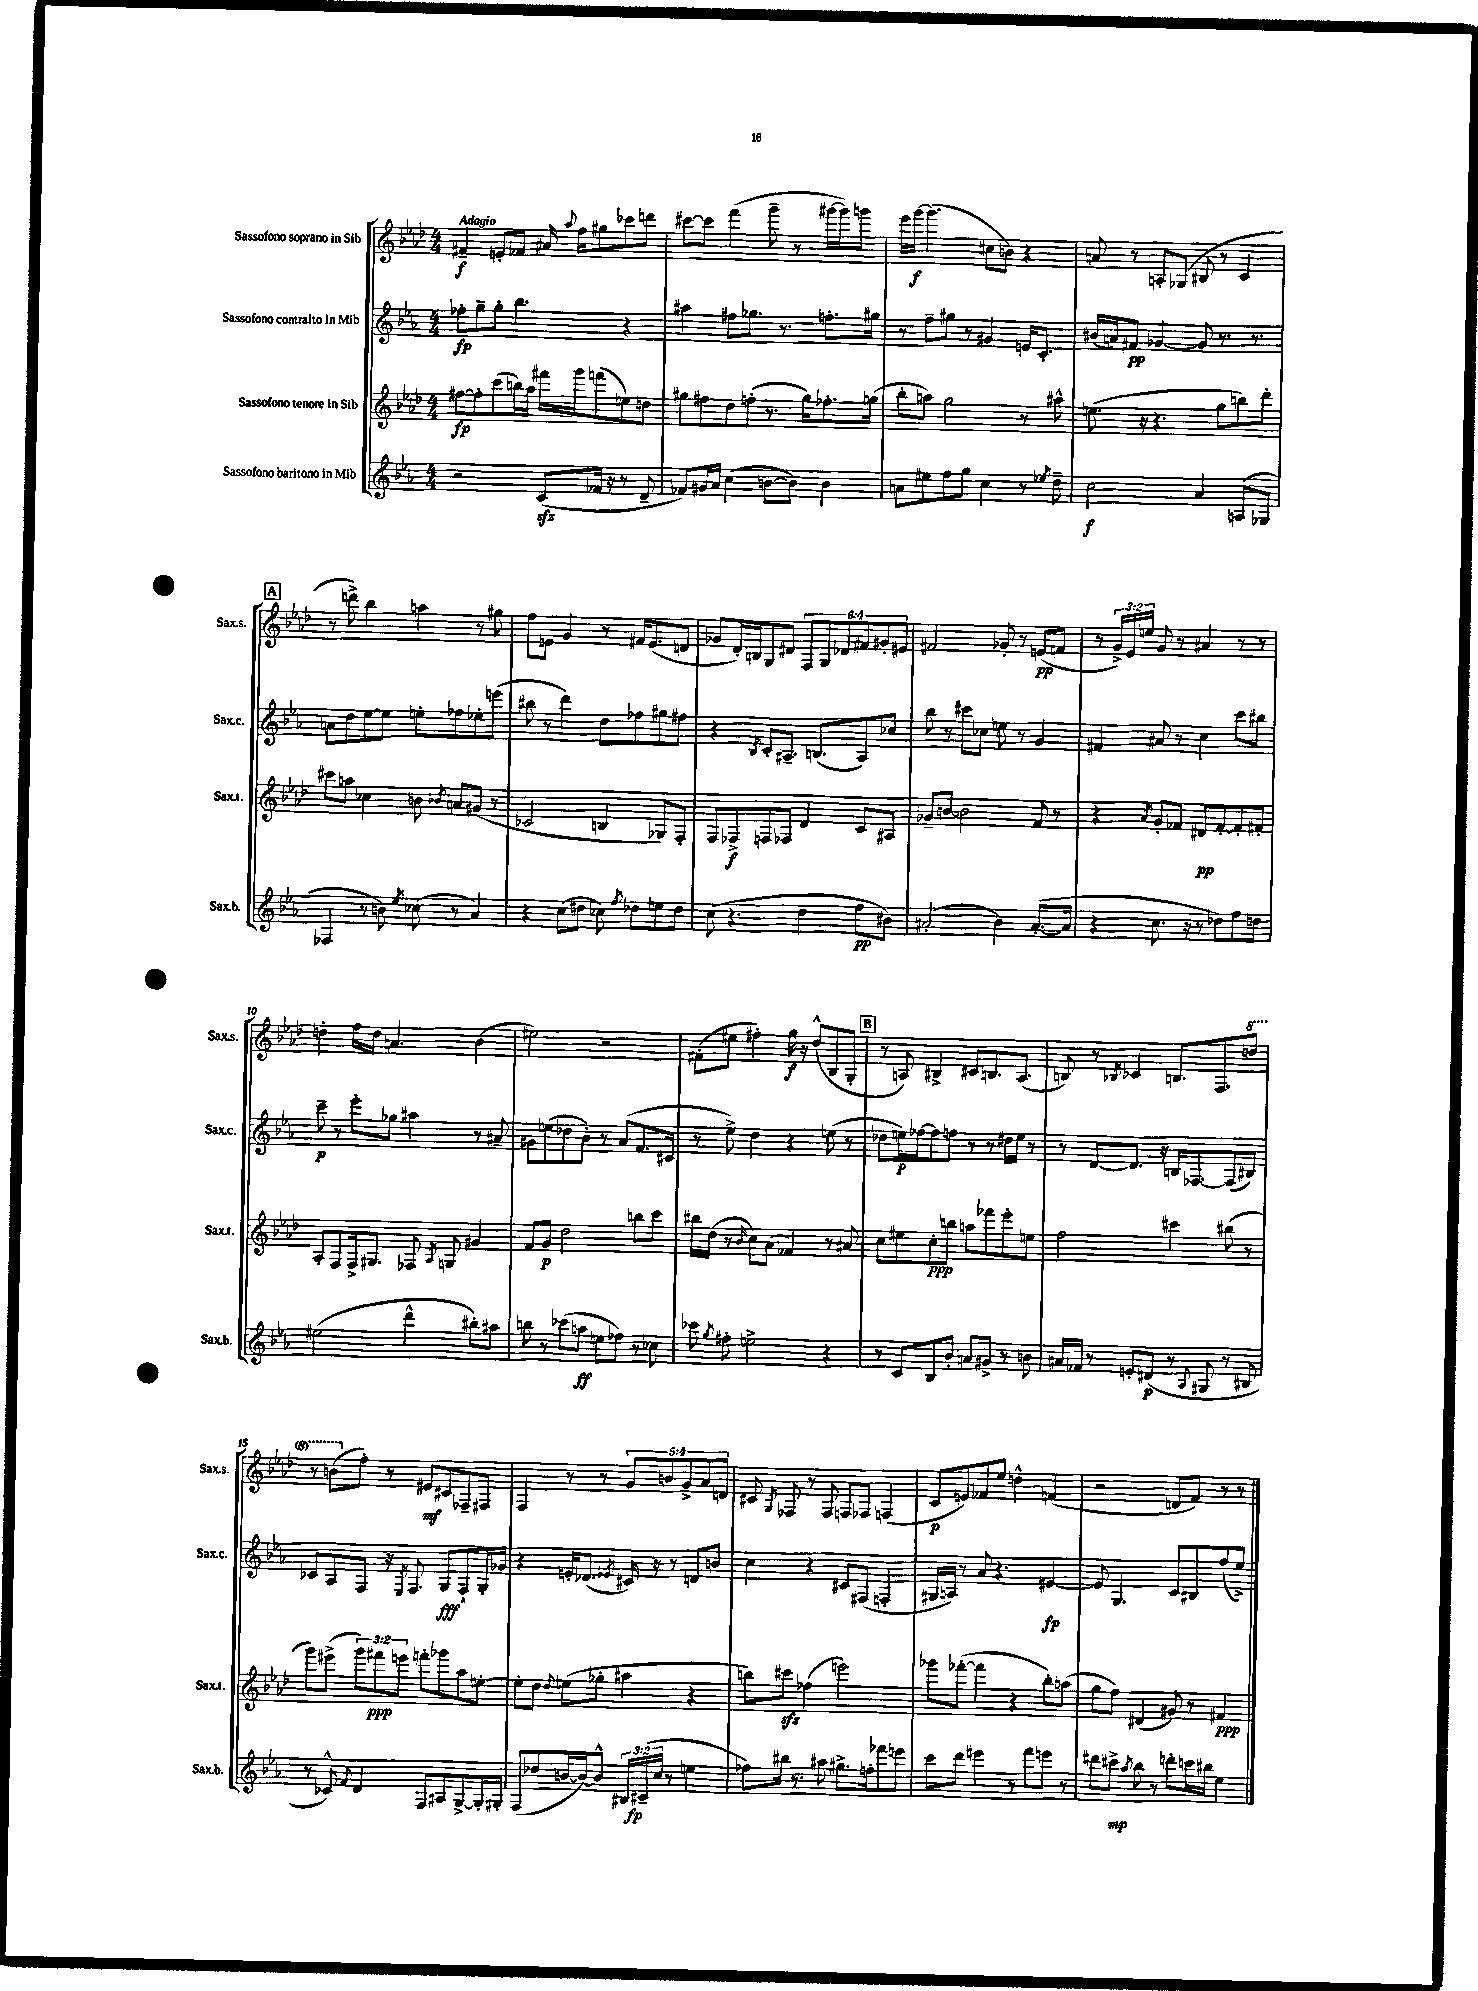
<<
\new StaffGroup <<
\new Staff = "s0" \with { instrumentName = "Sassofono soprano in Sib" shortInstrumentName = "Sax.s." } {
    \clef treble \key aes \major \numericTimeSignature \time 4/4 \override Staff.TupletNumber.text = #tuplet-number::calc-fraction-text \tempo "Adagio"
    \autoBeamOff fis'4--\f e'8[-. fes'8] ais'16 \appoggiatura { aes''8 } f''16[ gis''8 ces'''8 d'''8] |
    cis'''8[~ cis'''8] f'''4( g'''8-- r8 gis'''16[~ gis'''16) g'''8] |
    ees'''16[ g'''16]~\f g'''4.( cis''8[ b'8]) r4 |
    a'8 r8 a8[-. ges8]( bis8 r8 c'4 |
    \mark \markup { \box "A" } r8 d'''8->) bes''4 a''4 r8 gis''8 |
    f''8[ e'8] g'4 r8 fis'16[ e'8.( d'8] |
    ges'8[ des'16-.) b16 g8 dis'8] \tuplet 6/4 { f8[ g8 des'8 fis'8 gis'8-. eis'8] } |
    fis'2 ges'8-. r8 e'8[\pp( f'8] |
    r8 \tuplet 3/2 { g'16[->) ees'16 e''16] } g'8 r8 ais'4 r8 r8 |
    d''4-. f''16[ d''16] a'4. bes'4( |
    eis''2) r2 |
    fis'8[-.( eis''8] fis''4-.) g''16\f r16 des''8[-^( bes8 g8]-. |
    \mark \markup { \box "B" } r8 a8) bis4-> cis'8[ b8. a8.]( |
    b8) r8 \acciaccatura { bes8 } ces'4 b8.[ f8. \ottava #1 d'''8] |
    r8 b''8[( \ottava #0 f''8]-.) r8 eis'8[\mf cis'8 fes8-- fis8] |
    f4 r8 r8 \tuplet 5/4 { g'8[ b'8 g'8-> aes'8 d'8] } |
    cis'8 \acciaccatura { g8 } fes8 r8 fes8 f8[ fes8] f4( |
    c'8[\p e'8) fes'8 ees''8] d''4-^ f'4( |
    r2 d'8[ f'8]) r8 r8 \bar "|." |
}
\new Staff = "s1" \with { instrumentName = "Sassofono contralto in Mib" shortInstrumentName = "Sax.c." } {
    \clef treble \key ees \major \numericTimeSignature \time 4/4
    \autoBeamOff fes''8[-.\fp g''8-- g''8]-. bes''4. r4 |
    ais''4 fis''8[ ges''8.] r8. f''8.[-. gis''16] |
    r8 f''8[-- gis''8] r8 gis'4 e'16[ c'8.]-. |
    bis'16[( a'16) fis'8]\pp ges'4~ ges'8 r8. r8. |
    \mark \markup { \box "A" } a'8[ d''8 ees''8~ ees''8] e''8[-. fes''8 ees''8-. e'''8]( |
    bis''8 r8 d'''4) d''8[ fes''8 gis''8 fis''8] |
    r4 \acciaccatura { bes8 } c'8[-. ais8.]-- b8.[( ais8) ces''8] |
    bes''8 r8 cis'''8[ ces''8] e''8 r8 g'4 |
    fis'4 ais'8 r8 c''4 c'''8[ bis''8] |
    c'''8--\p r8 ees'''8[-. ges''8] ais''4 r8 ais'8-- |
    gis'8[ e''8( des''8 bes'8]-.) r8 aes'8[( f'8. cis'16] |
    r8 ees''8->) d''4 r4 e''8( r8 |
    \mark \markup { \box "B" } des''8[ e''16\p) fes''16~ fes''8 f''8] r8 r8 dis''16[ e''16] r8 |
    r8 d'8[~ d'8.] r16 b16[ fes8.~ fes8( bis8]) |
    ces'8[ aes8 f8] r16 \acciaccatura { ees8 } f8. g8[\fff f8-! g16-. ges'16] |
    r4 e'16[-. des'8.]( \acciaccatura { ees'8 } cis'16) r16 r8 d'8[ b'8] |
    c''4 r4 cis'8[ fis8]( f4-. |
    gis16[ a16]) r8 aes'8 r4. eis'4~\fp |
    eis'8 g4. c'8[ bis8 f''8( ees''8]->) \bar "|." |
}
\new Staff = "s2" \with { instrumentName = "Sassofono tenore in Sib" shortInstrumentName = "Sax.t." } {
    \clef treble \key aes \major \numericTimeSignature \time 4/4 \override Staff.TupletNumber.text = #tuplet-number::calc-fraction-text
    \autoBeamOff fis''8[~\fp fis''8-. c'''8( b''16) aes''16] fis'''16[ g'''16 f'''8( e''8) d''8] |
    gis''8[ fis''8 des''8 f''8]-.( r8. gis''16[) fes''8.-. g''16]( |
    bes''8[-. a''8]) g''2 r8 ais''8-^ |
    e''8.( r16 r4. g''8[ b''8) des'''8]-. |
    \mark \markup { \box "A" } cis'''8[ a''8] ces''4 b'8 \acciaccatura { bes'8 } a'8[ gis'8]( r8 |
    ces'2 b4 ges8[) f8]-. |
    f8[ fes8->\f f8 fes8] des'4 c'8[ ais8] |
    ges'8[-- b'8]~ b'2 f'8 r8 |
    r4 \acciaccatura { aes'8 } g'8[-. fes'8] dis'8[\pp fes'8~-. fes'8-. fis'8]-. |
    aes8[-. f8 f16-> gis8.] fes8 \acciaccatura { aes8 } g8 gis'4 |
    f'8[ g'8]\p des''2 b''8[ c'''8] |
    bis''16[ des''16]( r8 \grace { bes'16 } c''8[) aes'8]( fes'4) r8 ais'8 |
    \mark \markup { \box "B" } c''8[ eis''8 c''8-.\ppp b''8] a''8[ fes'''8 ees'''8-. e''8] |
    f''2 cis'''4 bis''8( r8 |
    g'''8[) eis'''8]->( \tuplet 3/2 { g'''8[) fis'''8\ppp e'''8] } f'''8[-. ges'''8 aes''8 e''8]~-. |
    e''8[-. des''8] \appoggiatura { des''8 } e''8[( ges''8]-. ais''4 r4 |
    b''8[) cis'''8]\sfz fes''4( e'''2) |
    ges'''8[ fes'''8]~-.( fes'''4 r4 bes''8[-.) a''8]( |
    g''8[ f''8]) dis'4( gis'8) r8 fis'4\ppp \bar "|." |
}
\new Staff = "s3" \with { instrumentName = "Sassofono baritono in Mib" shortInstrumentName = "Sax.b." } {
    \clef treble \key ees \major \numericTimeSignature \time 4/4 \override Staff.TupletNumber.text = #tuplet-number::calc-fraction-text
    \autoBeamOff r2 c'8[\sfz( fes'16] r16 r8 d'8-- |
    fes'8[) gis'16 aes'16] c''4( b'8[~ b'8]) b'4 |
    a'8[ eis''8 f''8 g''8] c''4 r8 \acciaccatura { ees''8 } d''8-- |
    c''2\f aes'4 a8[( ges8] |
    \mark \markup { \box "A" } fes4 r8 b'8) \acciaccatura { ees''8 } ces''8( r8 aes'4) |
    r4 c''8[( dis''8] ces''8) \acciaccatura { f''8 } des''8[ e''8 des''8] |
    c''8( r4. d''4 f''8[\pp bis'8]) |
    ais'2-.( bes'4) ais'8.[~-.( ais'16] |
    r4 c''8. r16 r8 des''8[) f''8 d''8] |
    eis''2( d'''4-^ bis''8[-.) ais''8] |
    b''8 r8 ces'''8[( a''8]\ff e''8[ fes''8]) r8 ces''8 |
    ces'''8 \acciaccatura { g''8 } fis''8-. e''2-> r4 |
    \mark \markup { \box "B" } r8 c'8[ bes8 bes'8]-. a'8[ gis'8]-> r8 b'8 |
    ais'16[ fes'16] r8 e'8[-. dis'8]\p( r8 \appoggiatura { aes8 } gis8 r8 bis8 |
    r8 ces'8-^) \appoggiatura { f'8 } d'4 f8[ ais8 g8~-> g16-. gis16]-. |
    f8[( des''8 b'16~ b'16~) b'8]-^ \tuplet 3/2 { bis16[ cis'16--\fp( c''16] } r8 e''4 |
    fes''8[) bis''16] r8. ais''8 gis''8.[-> f''16-. fes'''8 e'''8] |
    c'''8[ d'''8] eis'''4 r8 f'''8[ e'''8] r8 |
    dis'''8[ cis'''8]->\mp \acciaccatura { aes''8 } bes''8 r8 d'''8[-. c'''16 bis''16] ees''4 \bar "|." |
}
>>
>>
